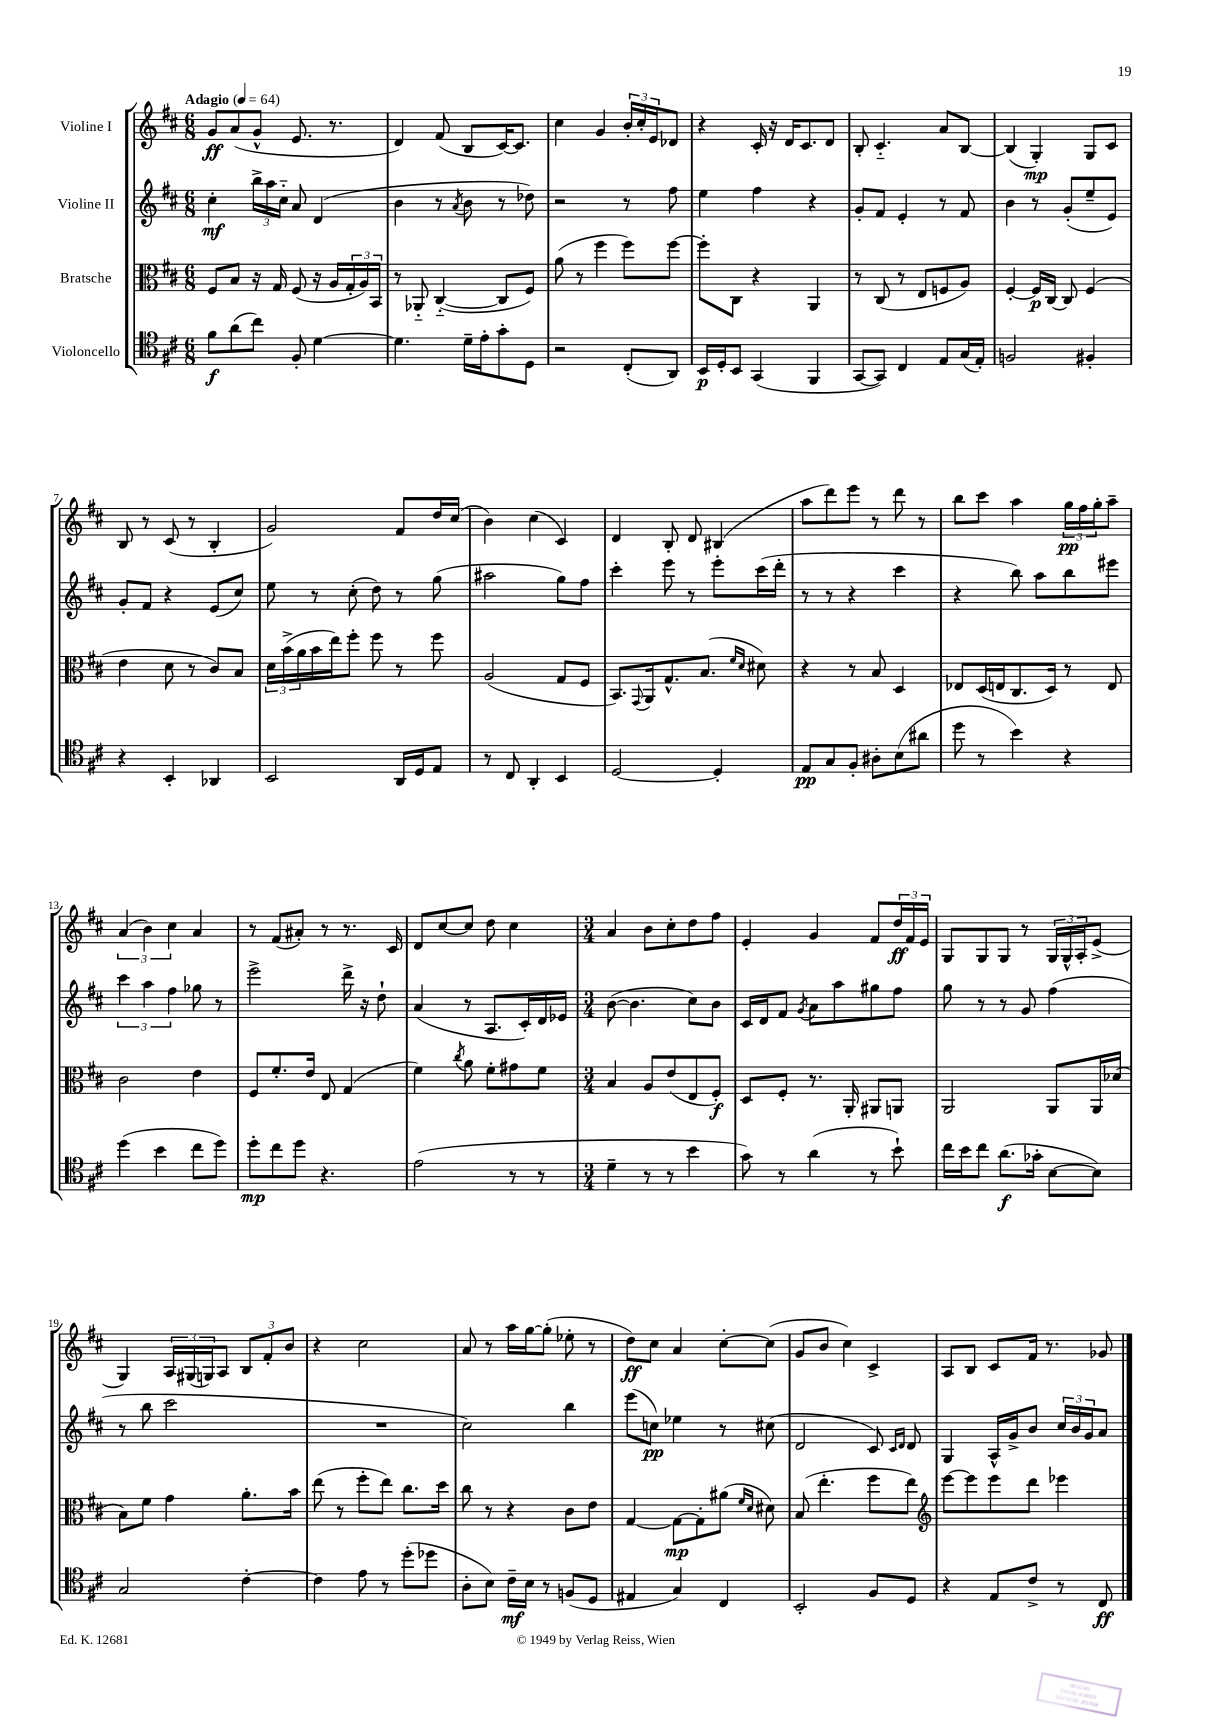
<<
\new StaffGroup <<
\new Staff = "s0" \with { instrumentName = "Violine I" } {
    \clef treble \key d \major \numericTimeSignature \time 6/8 \tempo "Adagio" 4 = 64
    g'8\ff a'8( g'8-^ e'8. r8. |
    d'4) fis'8( b8 cis'16~) cis'8. |
    cis''4 g'4 \tuplet 3/2 { b'16-. cis''16-. e'16 } des'8 |
    r4 cis'16-. r16 d'16 cis'8. d'8 |
    b8-. cis'4.-_ a'8 b8~ |
    b4( g4-.\mp) g8 cis'8 |
    b8 r8 cis'8( r8 b4-. |
    g'2) fis'8 d''16 cis''16( |
    b'4) cis''4( cis'4) |
    d'4 b8-. d'8 bis4( |
    a''8 d'''8) e'''8 r8 d'''8 r8 |
    b''8 cis'''8 a''4 \tuplet 3/2 { g''16\pp fis''16 g''16-. } a''8-- |
    \tuplet 3/2 { a'4( b'4) cis''4 } a'4 |
    r8 fis'8( ais'8-.) r8 r8. cis'16 |
    d'8 cis''8~ cis''8 d''8 cis''4 |
    \numericTimeSignature \time 3/4 a'4 b'8 cis''8-. d''8 fis''8 |
    e'4-. g'4 fis'8 \tuplet 3/2 { d''16\ff fis'16 e'16 } |
    g8 g8 g8 r8 \tuplet 3/2 { g16 g16-^ a16-. } e'8->( |
    g4) \tuplet 3/2 { a16 gis16( g16) } a8 \tuplet 3/2 { b8 fis'8-. b'8 } |
    r4 cis''2 |
    a'8 r8 a''16 g''16~ g''8-.( ees''8-. r8 |
    d''8\ff) cis''8 a'4 cis''8~-. cis''8( |
    g'8 b'8 cis''4) cis'4-> |
    a8 b8 cis'8 fis'16 r8. ges'8 \bar "|." |
}
\new Staff = "s1" \with { instrumentName = "Violine II" } {
    \clef treble \key d \major \numericTimeSignature \time 6/8
    cis''4-.\mf \tuplet 3/2 { b''16-> a''16 cis''16-_ } a'8 d'4( |
    b'4 r8 \acciaccatura { a'8 } b'8 r8 des''8) |
    r2 r8 fis''8 |
    e''4 fis''4 r4 |
    g'8-. fis'8 e'4-. r8 fis'8 |
    b'4 r8 g'8-.( e''8-- e'8) |
    g'8-. fis'8 r4 e'8( cis''8) |
    e''8 r8 cis''8-.( d''8) r8 g''8( |
    ais''2 g''8) fis''8 |
    cis'''4-. e'''8 r8 e'''8-. cis'''16( d'''16-. |
    r8 r8 r4 cis'''4 |
    r4 b''8) a''8 b''8 eis'''8 |
    \tuplet 3/2 { cis'''4 a''4 fis''4 } ges''8 r8 |
    e'''2-> d'''16-> r16 d''8-! |
    a'4( r8 a8. cis'16-.) d'16 ees'16 |
    \numericTimeSignature \time 3/4 b'8~( b'4. cis''8) b'8 |
    cis'16 d'16 fis'8 \acciaccatura { g'8 } a'8 a''8 gis''8 fis''8 |
    g''8 r8 r8 g'8 fis''4( |
    r8 b''8 cis'''2 |
    R2. |
    cis''2) b''4 |
    e'''8( c''8\pp) ees''4 r8 cis''8( |
    d'2 cis'8) \grace { cis'16 d'16 } d'8 |
    g4 a16-^ g'16-> b'8 \tuplet 3/2 { cis''16 b'16 g'16 } a'8 \bar "|." |
}
\new Staff = "s2" \with { instrumentName = "Bratsche" } {
    \clef alto \key d \major \numericTimeSignature \time 6/8
    fis8 b8 r16 g16 fis8( r16 a16 \tuplet 3/2 { g16-. a16) b,16 } |
    r8 aes,8-_ cis4~-_( cis8 fis8) |
    a'8( r8 fis''4 fis''8) fis''8~ |
    fis''8-. cis8 r4 a,4 |
    r8 cis8( r8 e8 f8 a8) |
    fis4~-. fis16\p cis16~ cis8 fis4( |
    e'4 d'8 r8 cis'8) b8 |
    \tuplet 3/2 { d'16 b'16->( a'16 } b'16 e''16) fis''8-. fis''8 r8 fis''8 |
    a2( g8 fis8 |
    b,8.) \appoggiatura { g,8 } a,16 g8.-^ b8.( \grace { fis'16 d'16 } dis'8) |
    r4 r8 b8 d4 |
    ees8 d16( e16 cis8. d16) r8 e8 |
    cis'2 e'4 |
    fis8 fis'8.-. e'16 e8 g4( |
    fis'4) \acciaccatura { cis''8 } a'8 fis'8-. gis'8 fis'8 |
    \numericTimeSignature \time 3/4 b4 a8 e'8( e8 fis8-.\f) |
    d8 fis8-. r8. a,16-. ais,8 a,8 |
    a,2 a,8 a,16 des'16( |
    b8) fis'8 g'4 a'8.-. b'16 |
    e''8( r8 fis''8-. e''8) cis''8. d''16 |
    cis''8 r8 r4 cis'8 e'8 |
    g4~ g8~\mp g8-. ais'8( \grace { fis'16 d'16 } dis'8) |
    b8( e''4.-. fis''8 e''8) |
    \clef treble e'''8~ e'''8 e'''8 d'''8 ees'''4 \bar "|." |
}
\new Staff = "s3" \with { instrumentName = "Violoncello" } {
    \clef tenor \key d \major \numericTimeSignature \time 6/8
    fis'8\f a'8( cis''8) fis8-. d'4~ |
    d'4. d'16-- e'16-. g'8-. d8 |
    r2 cis8-.( a,8) |
    b,16\p d16-. b,8 g,4( fis,4 |
    g,8~ g,8) cis4 e8 g16( e16-.) |
    f2 fis4-. |
    r4 b,4-. aes,4 |
    b,2 a,16 d16 e8 |
    r8 cis8 a,4-. b,4 |
    d2~ d4-. |
    e8\pp g8 fis8-. ais8-. b8( ais'8 |
    d''8 r8 b'4) r4 |
    d''4( b'4 cis''8 d''8) |
    d''8-.\mp cis''8 d''8 r4. |
    e'2( r8 r8 |
    \numericTimeSignature \time 3/4 d'4-- r8 r8 b'4 |
    g'8) r8 a'4( r8 b'8-!) |
    cis''16 b'16 cis''8 a'8.\f( ges'16-. b8~ b8) |
    g2 cis'4~-. |
    cis'4 e'8 r8 d''8-.( des''8 |
    a8-. b8) cis'16--\mf b16 r8 f8( d8 |
    eis4 g4) cis4 |
    b,2-. fis8 d8 |
    r4 e8 cis'8-> r8 cis8\ff \bar "|." |
}
>>
>>
